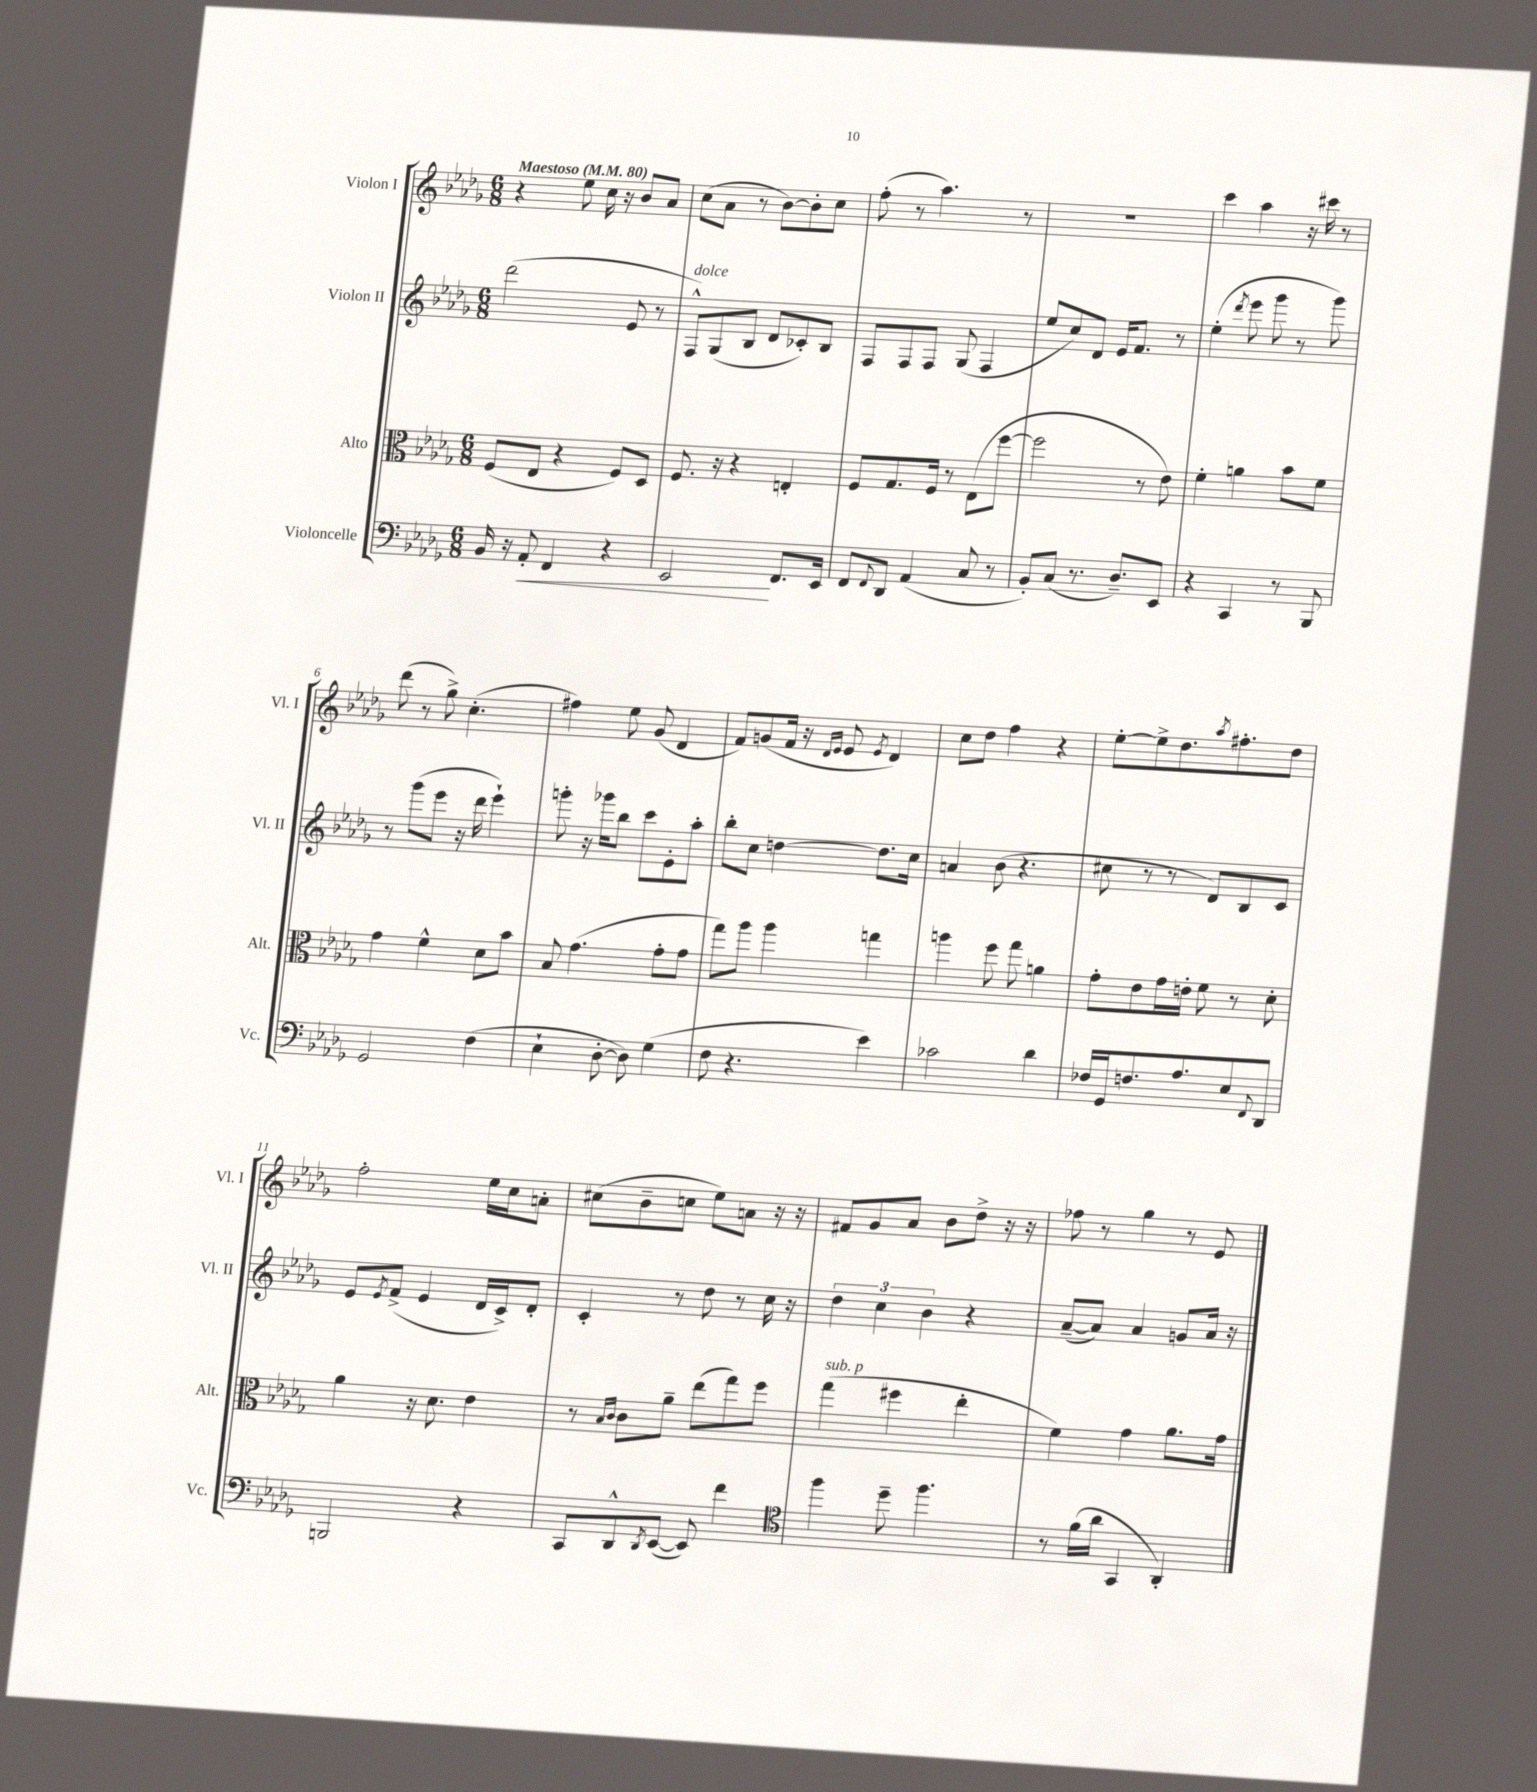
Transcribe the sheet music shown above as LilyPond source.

<<
\new StaffGroup <<
\new Staff = "s0" \with { instrumentName = "Violon I" shortInstrumentName = "Vl. I" } {
    \clef treble \key des \major \numericTimeSignature \time 6/8 \tempo "Maestoso" 4 = 80
    r4 ees''8 c''16 r16 bes'8 aes'8 |
    c''8( aes'8 r8 bes'8~) bes'8-. c''8 |
    f''8-.( r8 aes''4.) r8 |
    R2. |
    c'''4 aes''4 r16 cis'''16 r8 |
    des'''8( r8 ges''8->) c''4.-.( |
    fis''4) ees''8 ges'8( des'4 |
    f'8) g'8( f'16 r16 \grace { des'16 ees'16 } ees'8 \acciaccatura { ees'8 } des'4) |
    c''8 des''8 f''4 r4 |
    ees''8~-. ees''8-> des''8. \acciaccatura { aes''8 } fis''8.-. des''8 |
    f''2-. ees''16 c''16 a'8-. |
    cis''8( bes'8-- c''8 ees''8) a'8 r16 r16 |
    fis'8 ges'8 aes'8 bes'8 des''8-> r16 r16 |
    fes''8 r8 ges''4 r8 ees'8 \bar "|." |
}
\new Staff = "s1" \with { instrumentName = "Violon II" shortInstrumentName = "Vl. II" } {
    \clef treble \key des \major \numericTimeSignature \time 6/8
    des'''2( ees'8 r8 |
    f8-^^\markup { \italic "dolce" }) ges8( bes8 des'8 ces'8-.) bes8 |
    f8 f8 f8 ges8( f4 |
    ees''8 c''8) des'8 ees'16 f'8. r8 |
    ees''4-.( \acciaccatura { des'''8 } ees'''8 ges'''8 r8 ges'''8) |
    r8 ges'''8( ees'''8 r16 des'''16 ees'''4-!) |
    g'''8-. r16 ges'''16 bes''8 c'''8 ees'8-. aes''8-. |
    bes''8-. c''8 d''4~ d''8. c''16 |
    a'4 bes'8( r4. |
    cis''8 r8 r8 des'8) bes8 c'8 |
    ees'8 \acciaccatura { ees'8 } f'8->( ees'4 des'16 c'16->) des'8-. |
    c'4-. r8 des''8 r8 c''16 r16 |
    \tuplet 3/2 { des''4 c''4 bes'4 } r4 |
    aes'8~--( aes'8) aes'4 g'8 aes'16 r16 \bar "|." |
}
\new Staff = "s2" \with { instrumentName = "Alto" shortInstrumentName = "Alt." } {
    \clef alto \key des \major \numericTimeSignature \time 6/8
    f8( ees8 r4 f8) des8 |
    f8. r16 r4 e4-. |
    f8 ges8. f16 r8 ees8( f''8~ |
    f''2 r8 ees'8) |
    f'4-. a'4 bes'8 f'8 |
    ges'4 f'4-^ des'8 bes'8 |
    bes8 ges'4.( ges'8-. ges'8 |
    ges''8) aes''8 aes''4 g''4 |
    a''4 f''8 ges''8 a'4 |
    ges'8-. ees'8 ges'16 e'16-. f'8 r8 des'8-. |
    aes'4 r16 des'8. ees'4 |
    r8 \grace { bes16 c'16 } c'8 aes'8-- ees''8( ges''8) f''8 |
    ges''4^\markup { \italic "sub. p" }( fis''4 ees''4-. |
    f'4) ges'4 aes'8. ges'16 \bar "|." |
}
\new Staff = "s3" \with { instrumentName = "Violoncelle" shortInstrumentName = "Vc." } {
    \clef bass \key des \major \numericTimeSignature \time 6/8
    bes,16 r16 aes,8-.\< f,4 r4 |
    ees,2\! f,8. ees,16 |
    f,8 \appoggiatura { f,8 } des,8 aes,4( c8 r8 |
    bes,8-.) c8( r8. des8.--) ees,8 |
    r4 c,4 r8 bes,,8 |
    ges,2 f4( |
    ees4-! des8~-. des8) ges4( |
    f8 r4. ees'4) |
    ces'2 des'4 |
    fes16 ges,16 f8. aes8. ees8 \appoggiatura { f,8 } des,8 |
    b,,2 r4 |
    c,8 des,8-^ \acciaccatura { des,8 } ees,8~( ees,8) f'4 |
    \clef tenor f''4 des''8-- f''4. |
    r8 f'16( aes'16 ges,4 aes,4-.) \bar "|." |
}
>>
>>
